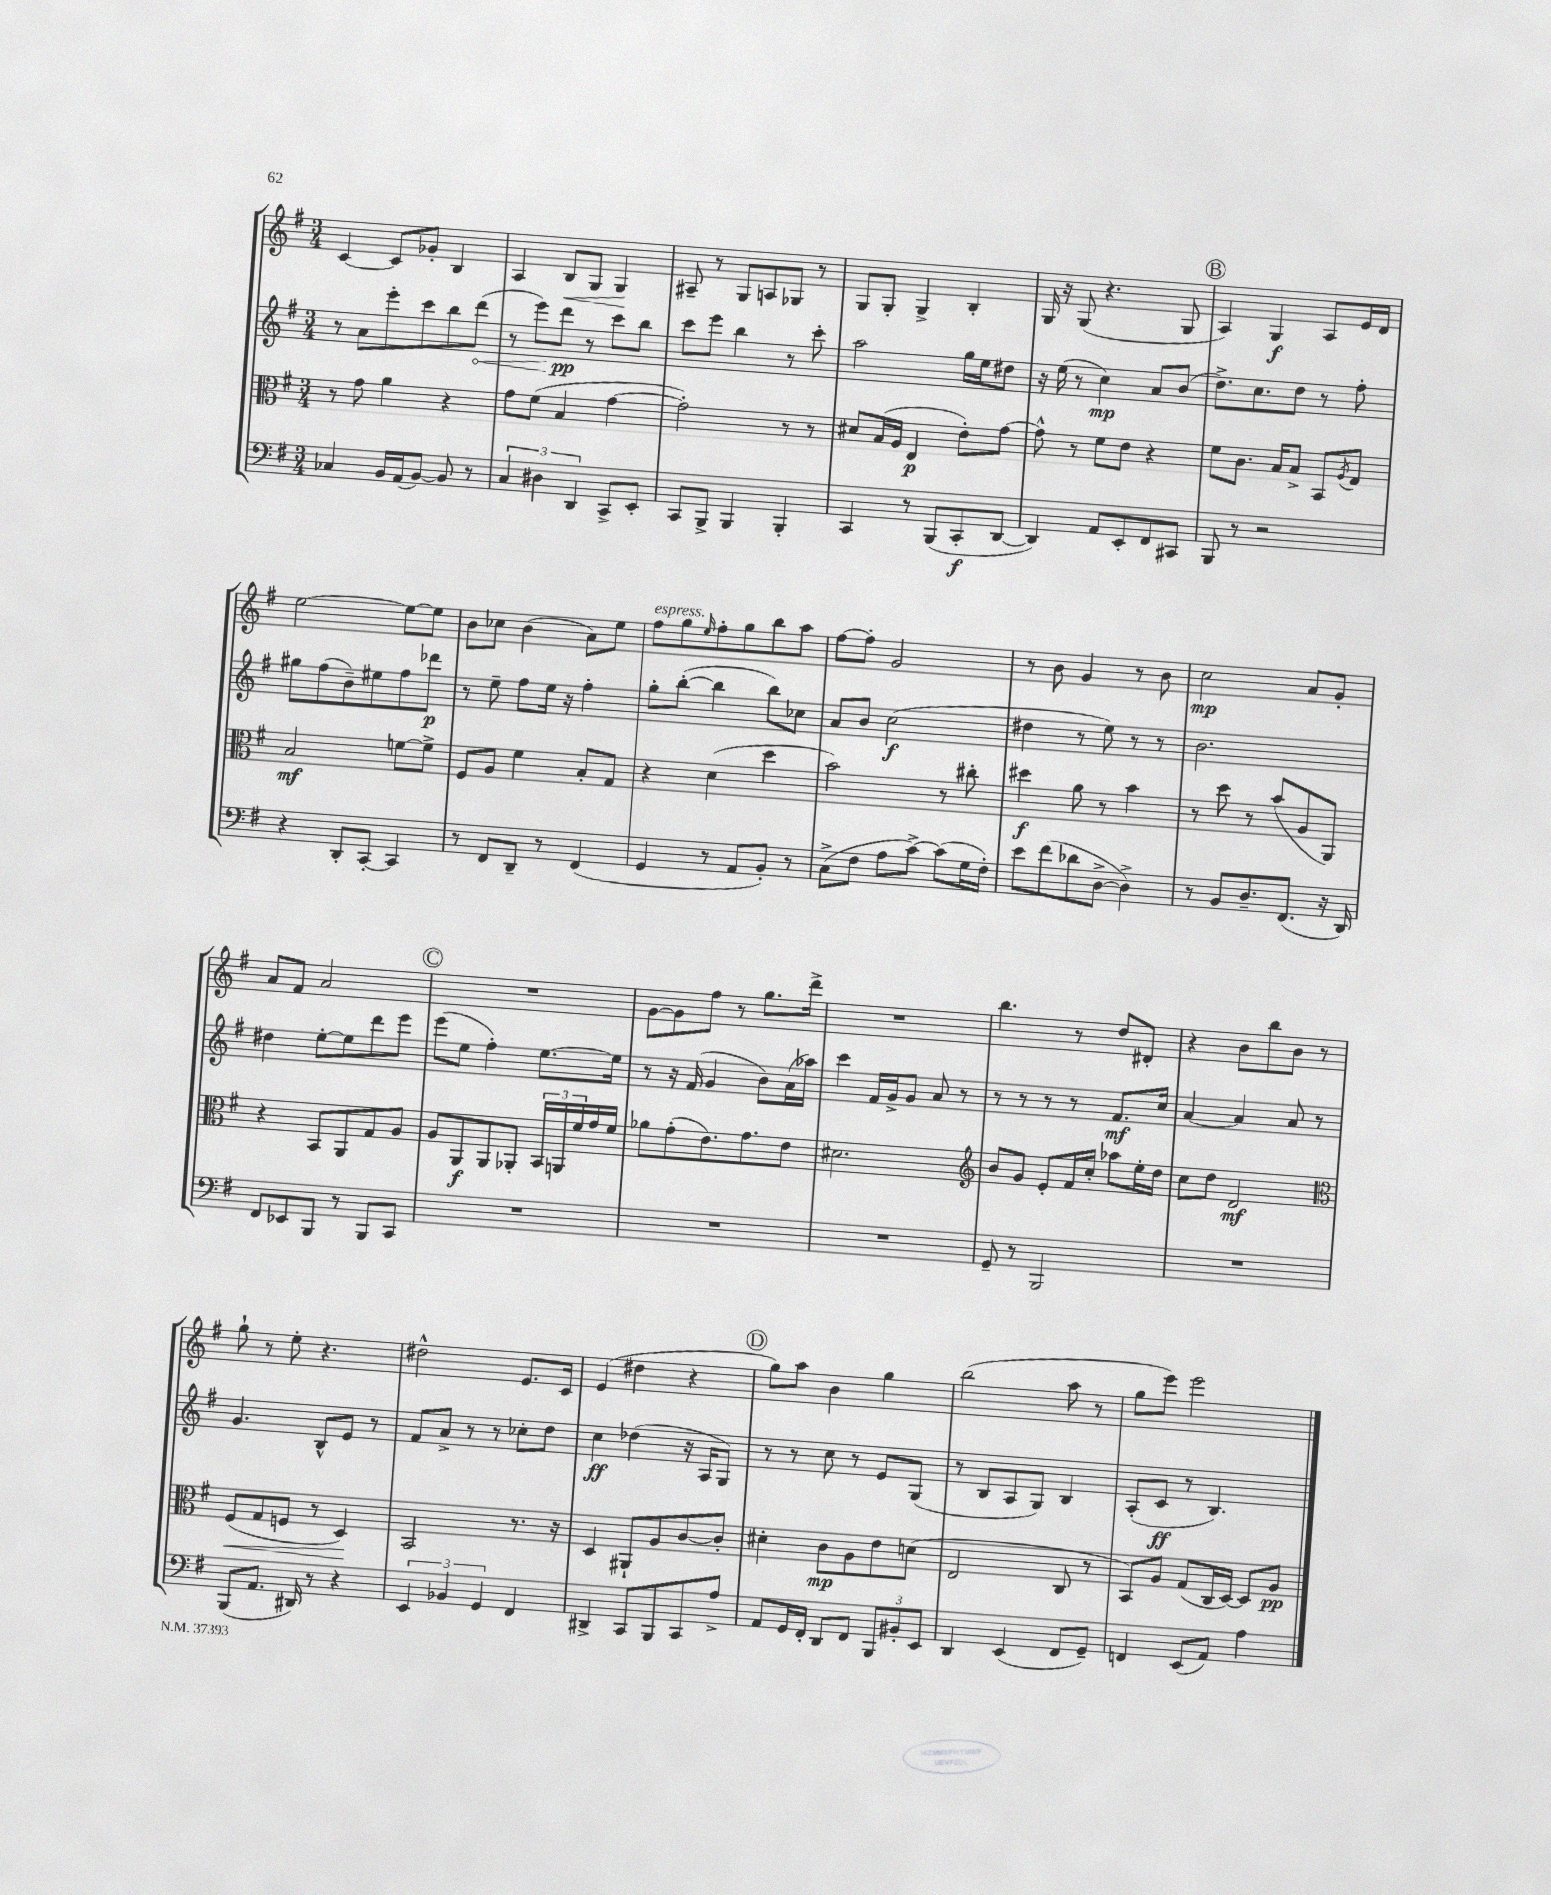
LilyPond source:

<<
\new StaffGroup <<
\new Staff = "s0" {
    \clef treble \key g \major \numericTimeSignature \time 3/4
    c'4~ c'8 ges'8-. b4 |
    a4 b8\< g8 g4\! |
    ais8-- r8 g8 a8 ges8 r8 |
    g8 g8-. g4-> b4-. |
    g16 r16 g8( r4. g8 |
    \mark \markup { \circle "B" } a4) g4\f a8 e'16 d'16 |
    e''2~ e''8~ e''8 |
    b'8 ces''8 b'4( a'8) e''8 |
    fis''8^\markup { \italic "espress." } g''8 \grace { e''16 } fis''8-. g''8 b''8 a''8 |
    fis''8~ fis''8-. g'2 |
    r8 b'8 g'4 r8 b'8 |
    c''2\mp a'8 g'8-. |
    a'8 fis'8 a'2 |
    \mark \markup { \circle "C" } R2. |
    g'8~ g'8 fis''8 r8 g''8. d'''16-> |
    R2. |
    b''4. r8 d''8 dis'8-. |
    r4 b'8 b''8 b'8 r8 |
    g''8-! r8 e''8-. r4. |
    dis''2-^ e'8. c'16 |
    e'4( dis''4 r4 |
    \mark \markup { \circle "D" } g''8) a''8 b'4 g''4 |
    b''2( a''8 r8 |
    g''8 e'''8) e'''2 \bar "|." |
}
\new Staff = "s1" {
    \clef treble \key g \major \numericTimeSignature \time 3/4
    r8 a'8 e'''8-. c'''8 b''8 \once \override Hairpin.circled-tip = ##t d'''8\<( |
    r8 e'''8) d'''8\pp\! r8 c'''8 b''8 |
    c'''8 e'''8 b''4 r8 c'''8-. |
    a''2 g''16 e''16 dis''8 |
    r16 e''16( r8 c''4\mp) a'8 b'8( |
    \mark \markup { \circle "B" } d''8.->) c''8. d''8 r8 fis''8-. |
    gis''8 fis''8( b'8--) eis''8 fis''8 des'''8\p |
    r8 e''8-- fis''8 e''16 r16 fis''4-. |
    g''8-. b''8~-.( b''4 b''8) ces''8 |
    a'8 b'8 c''2\f( |
    dis''4 r8 e''8) r8 r8 |
    b'2. |
    dis''4 e''8~-. e''8 d'''8 e'''8 |
    \mark \markup { \circle "C" } e'''8( e''8 fis''4-.) e''8.~ e''16 |
    r8 r16 fis'16( g'4 b'8) a'16( aes''16) |
    c'''4 fis'16 g'16-> g'8 a'8 r8 |
    r8 r8 r8 r8 fis'8.\mf c''16 |
    a'4~ a'4 a'8 r8 |
    g'4. b8-^ e'8 r8 |
    fis'8 a'8-> r8 r8 ces''8-. d''8 |
    c''4\ff des''4( r16 a16 g8) |
    \mark \markup { \circle "D" } r8 r8 c''8 r8 e'8 g8( |
    r8 b8 a8 g8) b4 |
    a8-.( c'8\ff r8 b4.) \bar "|." |
}
\new Staff = "s2" {
    \clef alto \key g \major \numericTimeSignature \time 3/4
    r8 g'8 a'4 r4 |
    g'8 fis'8( b4 g'4~ |
    g'2-.) r8 r8 |
    dis'8 b16( a16 e4\p e'8-.) g'8~ |
    g'8-^ r8 fis'8 e'8 r4 |
    \mark \markup { \circle "B" } fis'8 c'8. b16 b8-> b,8 \acciaccatura { a8 } g8 |
    b2\mf f'8~ f'8-> |
    fis8 a8 fis'4 b8-. g8 |
    r4 d'4( d''4 |
    b'2) r8 cis''8-. |
    dis''4\f a'8 r8 b'4 |
    r8 d''8 r8 b'8( a8 a,8) |
    r4 b,8 a,8 g8 a8 |
    \mark \markup { \circle "C" } a8 a,8\f a,8 aes,8-. \tuplet 3/2 { b,16 a,16 fis'16 } g'16 fis'16 |
    aes'8 g'8-.( e'8.) g'8. e'8 |
    dis'2. |
    \clef treble b'8 g'8 e'8-. fis'16 c''16-. aes''8 e''16-. d''16 |
    c''8 d''8 d'2\mf |
    \clef alto fis8\<( g8 f8 r8 d4\!) |
    b,2 r8. r16 |
    d4 ais,8-! a8 c'8~ c'8-. |
    \mark \markup { \circle "D" } dis'4-. c'8\mp a8 e'8 d'8( |
    e2 c8 r8 |
    b,8) a8 g8( c16 d16~) d8 a8\pp \bar "|." |
}
\new Staff = "s3" {
    \clef bass \key g \major \numericTimeSignature \time 3/4
    ces4 b,16 a,16( b,8~) b,8 r8 |
    \tuplet 3/2 { c4 dis4 d,4 } c,8-> e,8-. |
    c,8 b,,8-> b,,4 b,,4-. |
    c,4 r8 b,,8( c,8-.\f d,8~ |
    d,4) a,8 e,8-. fis,8 cis,8 |
    \mark \markup { \circle "B" } b,,8 r8 r2 |
    r4 d,8-. c,8~-. c,4 |
    r8 fis,8 d,8-- r8 fis,4( |
    g,4 r8 a,8 b,8-.) r8 |
    c8->( fis8 a8 c'8~->) c'8( g16 fis16-.) |
    e'8 fis'8( des'8 d8~-> d4->) |
    r8 b,8 d8.-- fis,8.( r16 d,16) |
    fis,8 ees,8 b,,8 r8 b,,8 c,8 |
    \mark \markup { \circle "C" } R2. |
    R2. |
    R2. |
    g,8-- r8 b,,2 |
    R2. |
    b,,8( a,8. dis,16) r8 r4 |
    \tuplet 3/2 { e,4 bes,4 g,4 } fis,4 |
    dis,4-> c,8 b,,8 c,8 a8-> |
    \mark \markup { \circle "D" } a,8 g,16 fis,16-. d,8 fis,8 \tuplet 3/2 { b,,8 bis,8-. e,8 } |
    d,4 e,4( fis,8 g,8--) |
    f,4 e,8( a,8) a4 \bar "|." |
}
>>
>>
\layout { \context { \Score \remove "Bar_number_engraver" } }
